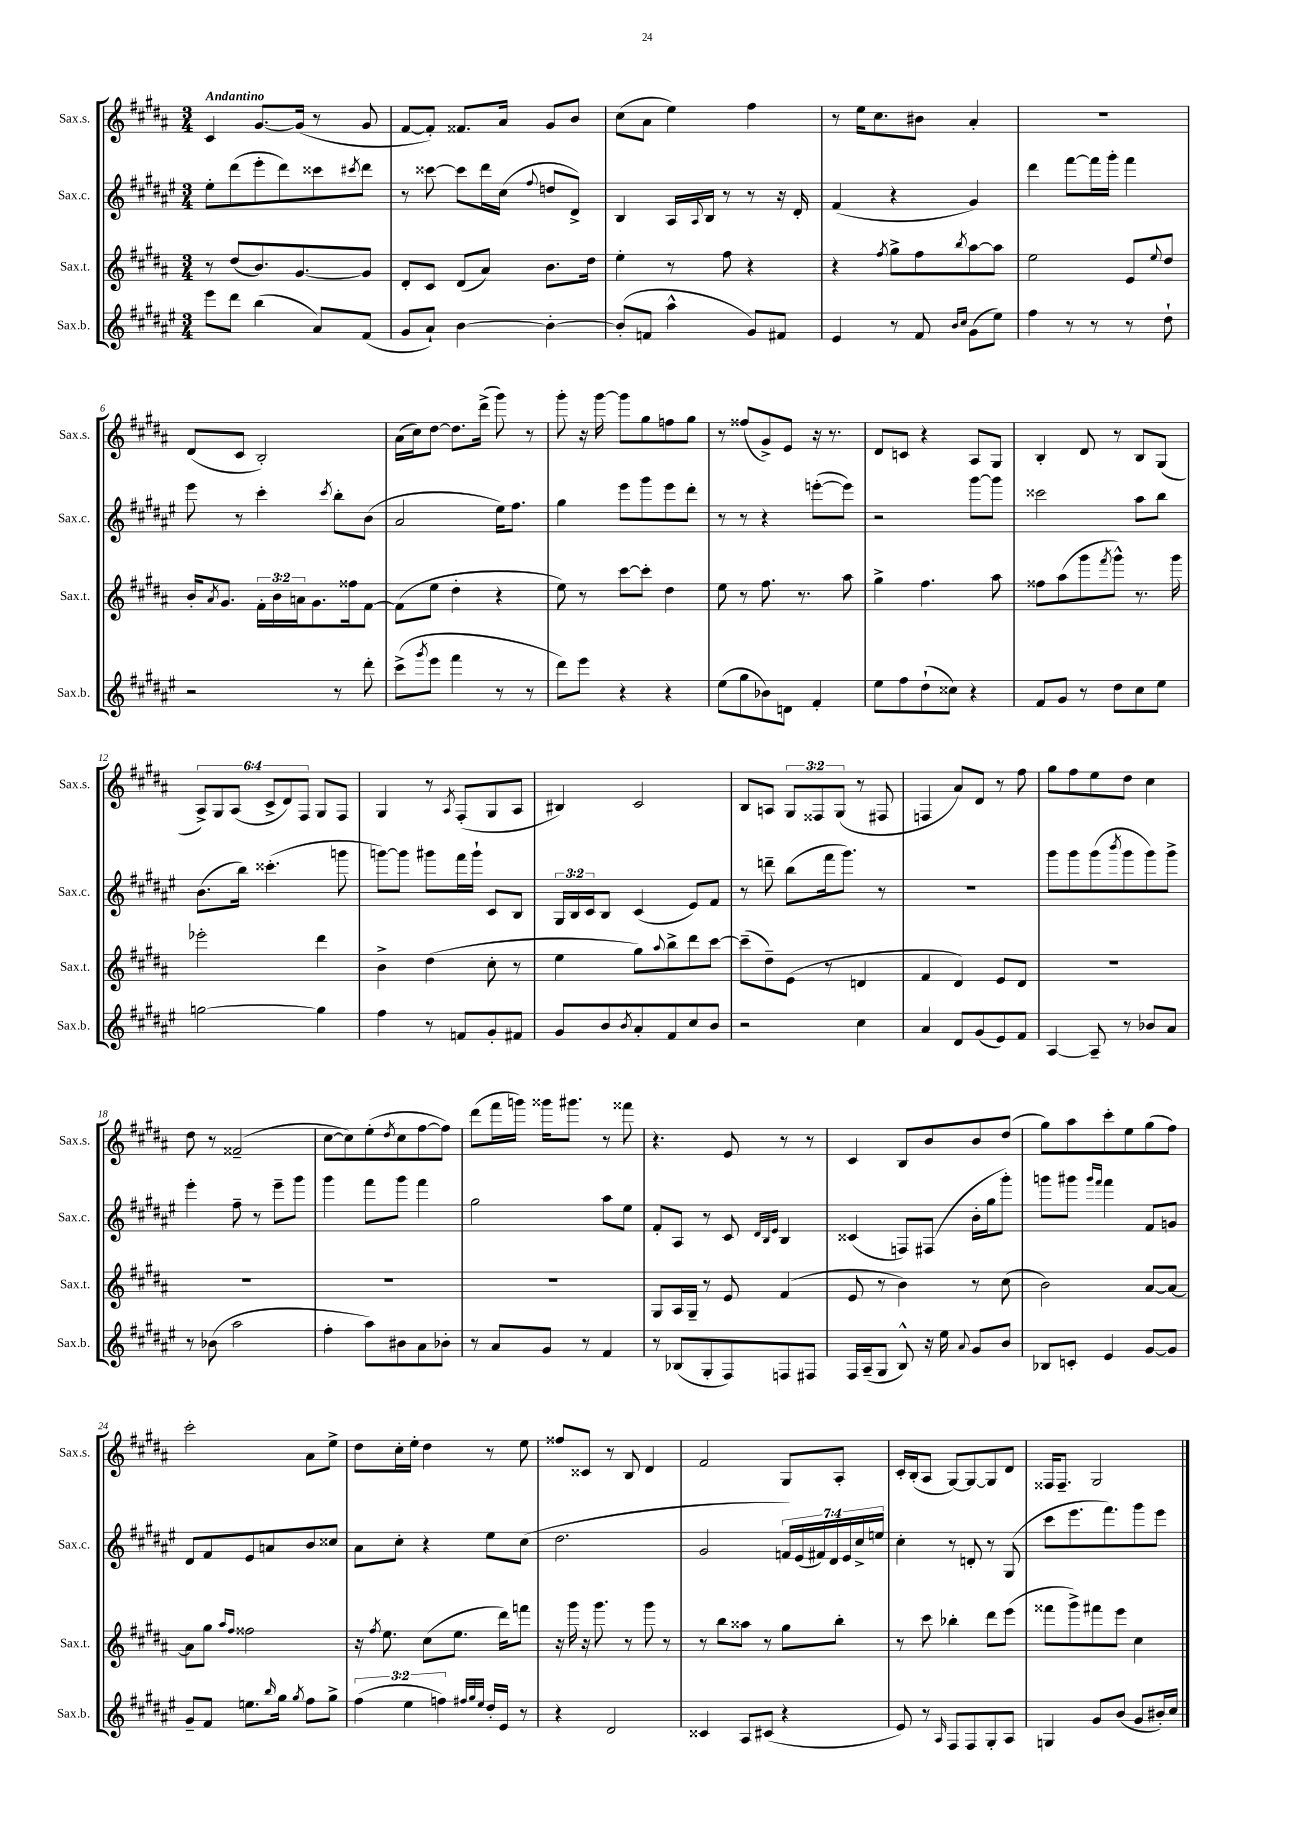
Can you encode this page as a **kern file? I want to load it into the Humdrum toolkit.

**kern	**kern	**kern	**kern
*staff4	*staff3	*staff2	*staff1
*clefG2	*clefG2	*clefG2	*clefG2
*k[f#c#g#d#a#e#]	*k[f#c#g#d#a#]	*k[f#c#g#d#a#e#]	*k[f#c#g#d#a#]
*M3/4	*M3/4	*M3/4	*M3/4
8eee#\L	8r	8ee#'\L	4c#/
8ddd#\J	(8dd#/L	(8ddd#\	.
(4bb\	8.b/)	8eee#'\	[8.g#/L
.	.	8ddd#\)	.
.	[8.g#/	.	(16g#/]Jk
8a#/L)	.	8ccc##\	8r
.	.	8qccc#/	.
(8f#/J	8g#/]J	8ddd#\J	8g#/
=	=	=	=
8g#/L	8d#'/L	8r	[8f#/L
8a#`/J)	8c#/J	[8ccc##\	8f#'/]J)
[4b\	(8d#/L	8ccc##\]L	8.f##/L
.	8a#/J)	16ddd#\L	.
.	.	(16cc#\JJ	16a#/Jk
.	.	8qqff#/	.
4b'\_	8.b\L	8dd/L	8g#/L
.	.	8d#^/J)	8b/J
.	16dd#\Jk	.	.
=	=	=	=
(8b'/]L	4ee'\	4B/	(8cc#\L
8f/J	.	.	8a#\J
4aa#^^\	8r	16A#/LL	4ee\)
.	.	8qqA#/	.
.	.	16B/JJ	.
.	8ff#\	8r	.
8g#/L)	4r	8r	4ff#\
8f#/J	.	16r	.
.	.	16d#'/	.
=	=	=	=
4e#/	4r	(4f#/	8r
.	.	.	16ee\LK
.	.	.	8.cc#\
.	8qff#/	.	.
8r	8gg#^\L	4r	.
8f#/	8ff#\	.	8b#\J
16qqb/LL	.	.	.
16qqcc#/JJ	8qbb/	.	.
(8g#\L	[8aa#\	4g#/)	4a#'/
8ee#\J)	8aa#\]J	.	.
=	=	=	=
4ff#\	2ee\	4ddd#\	2.r
8r	.	[8fff#\L	.
8r	.	16fff#\]L	.
.	.	16ggg#'\JJ	.
8r	8e/L	4fff#\	.
.	8qqee/	.	.
8dd#`\	8dd#/J	.	.
=	=	=	=
2r	16b'/LK	8eee#\	(8d#/L
.	8qa#/	.	.
.	8.g#/J	.	.
.	.	8r	8c#/J
.	24f#'\LL	4ccc#'\	2B'/)
.	24b\	.	.
.	24a\J	.	.
.	8.g#\	.	.
.	.	8qccc#/	.
8r	.	8bb'\L	.
.	16ff##\k	.	.
8ddd#'\	[8f#\J	(8b\J	.
=	=	=	=
(8ccc#^\L	(8f#\]L	2a#/	(16a#\LL
.	.	.	16cc#\J)
8qggg#/	.	.	.
8eee#\J	8ee\J	.	[8dd#\J
4fff#\	4dd#'\	.	8.dd#\]L
.	.	.	(16ddd#^\Jk
8r	4r	16ee#\LK)	8ggg#\)
.	.	8.ff#\J	.
8r	.	.	8r
=	=	=	=
8ddd#\L)	8ee\)	4gg#\	8ggg#'\
8eee#\J	8r	.	16r
.	.	.	[16ggg#\
4r	[8ccc#\L	8eee#\L	8ggg#\]L
.	8ccc#'\]J	8ggg#\	8gg#\
4r	4dd#\	8eee#\	8ff\
.	.	8ddd#'\J	8gg#\J
=	=	=	=
(8ee#\L	8ee\	8r	8r
8gg#\	8r	8r	(8ff##/L
8b-\)	8.ff#\	4r	8g#^/)
8d\J	.	.	8e/J
.	8.r	.	.
4f#'/	.	([8eee'\L	16r
.	.	.	8.r
.	8aa#\	8eee\]J)	.
=	=	=	=
8ee#\L	4gg#^\	2r	8d#/L
8ff#\	.	.	8c/J
(8dd#`\	4.ff#\	.	4r
8cc##\J)	.	.	.
4r	.	[8ggg#\L	8A#/L
.	8aa#\	8ggg#\]J	8G#/J
=	=	=	=
8f#/L	8ff##\L	2ccc##\	4B'/
8g#/J	(8aa#\	.	.
8r	8ggg#\	.	8d#/
.	8qfff#/	.	.
8dd#\L	8ggg#^^\J)	.	8r
8cc#\	8.r	8aa#\L	8B/L
8ee#\J	.	8bb\J	(8G#/J
.	16ggg#\	.	.
=	=	=	=
[2gg\	2eee-'\	(8.b\L	12A#^/L)
.	.	.	12G#/
.	.	.	(12A#/J
.	.	16bb\Jk)	.
.	.	(4.ccc##'\	12c#^/L
.	.	.	12d#/)
.	.	.	12F#/J
4gg\]	4ddd#\	.	8G#/L
.	.	8ggg\	8F#/J
=	=	=	=
4ff#\	4b^\	[8ggg\L)	4G#/
.	.	8ggg\]J	.
8r	(4dd#\	8ggg#\L	8r
.	.	.	8qA#/
8f/L	.	16fff#\L	(8F#'/L
.	.	16ggg#`\JJ	.
8g#'/	8cc#'\	8c#/L	8G#/
8f#/J	8r	8B/J	8A#/J
=	=	=	=
8g#/L	4ee\	24G#/LL	4B#/)
.	.	24B/	.
.	.	24c#/J	.
8b/	.	8B/J	.
8qb/	.	.	.
8a#'/	8gg#\L)	(4c#/	2c#/
.	8qqaa#/	.	.
8f#/	8bb^\	.	.
8cc#/	8ddd#\	8e#/L)	.
8b/J	[8ccc#\J	8f#/J	.
=	=	=	=
2r	(8ccc#~\]L	8r	8B/L
.	8dd#~\)	8ddd~\	8A/J
.	(8e\J	(8bb\L	12G#/L
.	.	.	12F##/
.	8r	16fff#\k	.
.	.	.	(12G#/J
.	.	8.ggg#\J)	.
4cc#\	4d/	.	8r
.	.	8r	8F#/
=	=	=	=
4a#/	4f#/	2.r	4F/
8d#/L	4d#/)	.	8a#/L)
(8g#/	.	.	8d#/J
8e#/)	8e/L	.	8r
8f#/J	8d#/J	.	8ff#\
=	=	=	=
[4A#/	2.r	8ggg#\L	8gg#\L
.	.	8ggg#\	8ff#\
8A#~/]	.	(8ggg#\	8ee\
.	.	8qbbb/	.
8r	.	8ggg#\	8dd#\J
8b-/L	.	8ggg#\)	4cc#\
8a#/J	.	8ggg#^\J	.
=	=	=	=
8r	2.r	4eee#'\	8dd#\
(8b-\	.	.	8r
2aa#\	.	8ff#~\	(2f##~/
.	.	8r	.
.	.	8eee#~\L	.
.	.	8ggg#\J	.
=	=	=	=
4ff#'\	2.r	4ggg#\	[8cc#\L
.	.	.	8cc#\])
8aa#\L)	.	8fff#\L	(8ee'\
.	.	.	8qdd#/
8b#\	.	8ggg#\J	8cc#\
8a#\	.	4fff#\	[8ff#\
8b-'\J	.	.	8ff#\]J)
=	=	=	=
8r	2.r	2gg#\	(8ddd#\L
8a#/L	.	.	16fff#\L
.	.	.	16ggg\JJ)
8g#/J	.	.	16ggg##\LK
.	.	.	8.ggg#\J
8r	.	.	.
4f#/	.	8aa#\L	8r
.	.	8ee#\J	8fff##\
=	=	=	=
8r	8G#/L	8f#'/L	4.r
(8B-/L	16A#/L	8A#/J	.
.	16G#~/JJ	.	.
8G#'/	8r	8r	.
8F#/)	8e/	8c#/	8e/
.	.	32qqd#/LLL	.
.	.	32qqB/	.
.	.	32qqe#/JJJ	.
8F/	(4f#/	4B/	8r
8F#/J	.	.	8r
=	=	=	=
16F#/LL	8e/	(4c##/	4c#/
(16A#~/J	.	.	.
8G#/J	8r	.	.
8B^^/)	4b\)	8F/L)	8B/L
16r	.	(8F#/J	8b/
16ee#\	.	.	.
8qqa#/	.	.	.
8g#/L	8r	16b'\LL	8b/
.	.	16gg#\J	.
8b/J	(8cc#\	8ggg#'\J)	(8dd#/J
=	=	=	=
8B-/L	2b\)	8ggg\L	8gg#\L)
8c'/J	.	8ggg#\J	8aa#\
.	.	16qqggg#/LL	.
.	.	16qqfff#/JJ	.
4e#/	.	4fff#\	8ccc#'\
.	.	.	8ee\
[8g#/L	[8a#/L	8f#/L	(8gg#\
8g#/]J	8a#/_J	8g/J	8ff#\J)
=	=	=	=
8g#~/L	8a#\]L	8d#/L	2ccc#'\
8f#/J	8gg#\J	8f#/	.
.	16qqaa#/LL	.	.
.	16qqff#/JJ	.	.
8.ee\L	2ff##\	8e#/	.
.	.	8a/	.
16qqbb/	.	.	.
16gg#\Jk	.	.	.
8qgg#/	.	.	.
8ff#\L	.	8b/	8a#\L
8gg#^\J	.	8cc##/J	8ee^\J
=	=	=	=
(6ff#\	16r	8a#\L	8dd#\L
.	8qff#/	.	.
.	8.ee\	.	.
.	.	8cc#'\J	16cc#'\L
6ee#\	.	.	.
.	.	.	16ee'\JJ
.	(8cc#\L	4r	4dd#\
6ff\)	.	.	.
.	8.ee\J	.	.
32qqff#/LLL	.	.	.
32qqgg#/	.	.	.
32qqee#/JJJ	.	.	.
16dd#'/LL	.	8ee#\L	8r
16e#/JJ	16ddd#\LK)	.	.
8r	8fff\J	(8cc#\J	8ee\
=	=	=	=
4r	16r	2.dd#\	8ff##/L
.	16ggg#\	.	.
.	16r	.	8c##/J
.	8.ggg#\	.	.
2d#/	.	.	8r
.	8r	.	8B/
.	8ggg#\	.	4d#/
.	8r	.	.
=	=	=	=
4c##/	8r	2g#/	2f#/
.	8bb\L	.	.
8A#/L	8aa##\J	.	.
(8c#/J	8r	.	.
4r	8gg#\L	28f/LL)	8G#/L
.	.	(28e#/	.
.	.	28f#/)	.
.	.	28d#/	.
.	8bb'\J	.	8A#'/J
.	.	28e#/	.
.	.	28cc#^/	.
.	.	28ee/JJ	.
=	=	=	=
8e#/)	8r	4cc#'\	16c#'/LL
.	.	.	(16B'/J
8r	8ccc#\	.	8A#/J
16qqA#/	.	.	.
8F#/L	4bb-'\	8r	[8G#/L)
8F#/	.	8d'/	8G#/_
8G#'/	8ddd#\L	8r	8G#/]
8A#/J	(8eee\J	(8G#/	8d#/J
=	=	=	=
4G/	8fff##\L	8ccc#\L	16F##/LK
.	.	.	8.F##~/J
.	8ggg#^\)	8.eee#\	.
8g#/L	8fff#\	.	2G#/
.	.	8.fff#\)	.
(8b/J	8eee\J	.	.
8g#/L	4cc#\	8ggg#\	.
16b#'/L)	.	8eee#\J	.
16cc#/JJ	.	.	.
==	==	==	==
*-	*-	*-	*-
